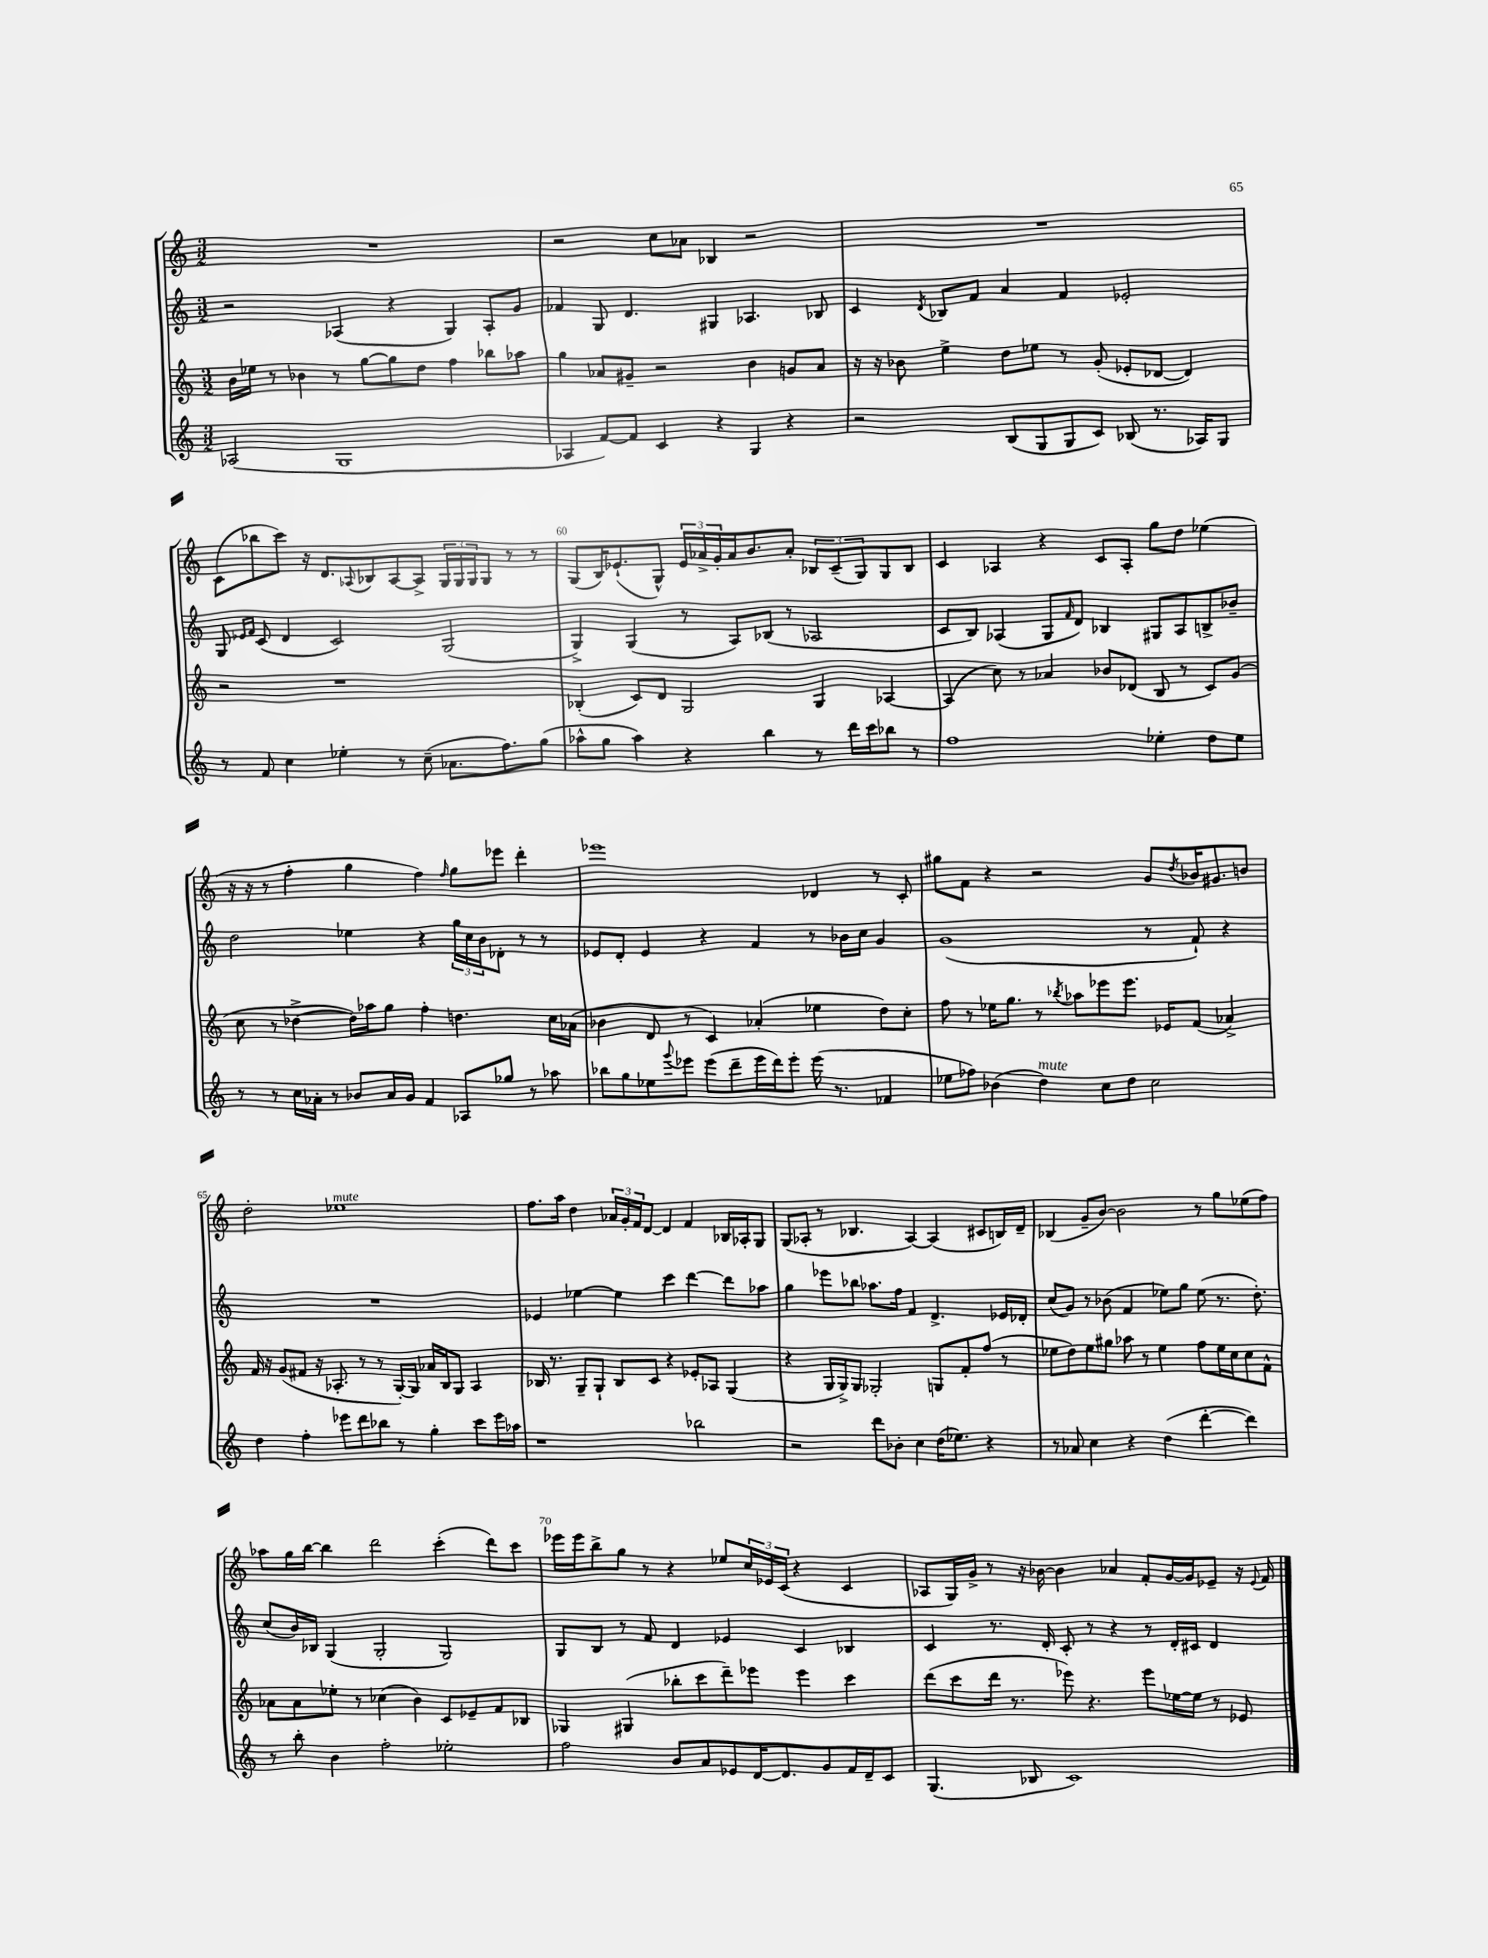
<<
\new StaffGroup <<
\new Staff = "s0" {
    \clef treble \key c \major \numericTimeSignature \time 3/2
    R1. |
    r2 c''8 aes'8 bes4 r2 |
    R1. |
    c'8( bes''8 c'''8) r16 d'8. \appoggiatura { aes8 } bes8 aes8~ aes8-> \tuplet 3/2 { g16 g16 g16 } g8 r8 r8 |
    g8( b16) ees'8.-!( g8-^) \tuplet 3/2 { ees'16 aes'16-> g'16-. } aes'16 b'8. aes'8-. \tuplet 3/2 { bes8 c'8--( g8) } g8 bes8 |
    c'4 aes4 r4 c'8 aes8-. g''8 d''8 ees''4( |
    r16 r16 r8 f''4-. g''4 f''4) \grace { f''16 } g''8 ees'''8 d'''4-. |
    ees'''1 des'4 r8 c'8-. |
    gis''8 f'8 r4 r2 g'8 \acciaccatura { d''8 } bes'16 gis'8. b'8 |
    d''2-. ees''1^\markup { \italic "mute" } |
    f''8. a''16 d''4 \tuplet 3/2 { aes'16 g'16-. f'16 } d'8~ d'4 f'4 bes16 aes16-. g8 |
    g8( aes8-. r8 bes4. aes4~) aes4( cis'8 b16) d'16-- |
    bes4( g'8-- b'8~) b'2 r8 g''8 ees''8( f''8) |
    aes''8 g''16 b''16~ b''4 d'''2 c'''4-.( d'''8) c'''8 |
    ees'''16 ees'''16 b''8-> g''8 r8 r4 ees''8 \tuplet 3/2 { c''16 ees'16 c'16( } r4 c'4 |
    aes8 g16) g'16-> r8 r16 bes'16~ bes'4 aes'4 f'8-. g'16~ g'16 ees'8-- r16 \appoggiatura { ees'8 } f'16 \bar "|." |
}
\new Staff = "s1" {
    \clef treble \key c \major \numericTimeSignature \time 3/2
    r2 aes4( r4 g4) aes8-. g'8 |
    fes'4 g8 d'4. gis4 aes4. bes8 |
    c'4 \acciaccatura { d'8 } bes8 f'8 a'4 f'4 ees'2-. |
    g8 \grace { ees'16 f'16 } c'8( d'4 c'2) g2( |
    g4->) g4( r8 a8) bes8( r8 aes2 |
    c'8 b8) aes4( g8 \grace { f'16 } d'8) bes4 gis8 aes8 b8-> bes'8-- |
    d''2 ees''4 r4 \tuplet 3/2 { g''16 c''16 b'16 } des'8-. r8 r8 |
    ees'8 d'8-. ees'4 r4 f'4 r8 bes'16 c''16 g'4 |
    g'1( r8 f'8-!) r4 |
    R1. |
    ees'4 ees''4~ ees''4 c'''4 d'''4~ d'''8 aes''8 |
    g''4 ees'''8 bes''8 aes''8. f''16 f'4 d'4.-> ees'16 des'16-. |
    c''8( g'8) r8 bes'8( f'4 ees''8) g''8 ees''8( r8. d''8.-.) |
    c''8( b'16) bes16 g4( g2-. g2) |
    g8 b8 r8 f'8 d'4 ees'4 c'4 bes4 |
    c'4 r8. d'16-. c'8-. r8 r4 r8 d'16-. cis'16 d'4 \bar "|." |
}
\new Staff = "s2" {
    \clef treble \key c \major \numericTimeSignature \time 3/2
    b'16 ees''16 r8 bes'4 r8 g''8~ g''8 d''8 f''4 bes''8 aes''8 |
    g''4 aes'8 gis'8-- r2 b'4 g'8 aes'8 |
    r16 r16 bes'8 e''4-> d''8 ees''8 r8 g'8-.( ees'8-. des'8~ des'4) |
    r2 r1 |
    bes4-.( c'8) d'8 g2 g4 aes4~ |
    aes4( c''8) r8 aes'4 bes'8 des'8( b8 r8 c'8) g'8( |
    c''8 r8 des''4~-> des''16) aes''16 g''8 f''4-. d''4. c''16 aes'16( |
    bes'4 d'8 r8 c'4) aes'4-.( ees''4 d''8) c''8-. |
    f''8 r8 ees''16 g''8. r8 \acciaccatura { bes''8 } aes''8 ees'''8 ees'''8. ees'16 f'8( aes'4->) |
    f'16 r16 g'8( fis'8 r16 aes8.-. r8 r8 g16~-.) g16 aes'16 b16 g8 aes4 |
    bes16 r8. g8-- g8-! bes8 c'8 r4 ees'8-. aes8 g4( |
    r4 g16 g16->) g8 ges2-. g8 f'8-. f''8( r8 |
    ees''8 d''8) ees''8 gis''8 aes''8 r8 ees''4 f''8 ees''16 c''16 c''8 f'8-^ |
    aes'8 aes'8 ees''8-. r8 ces''4( b'4) c'8 ees'8-- f'8 bes8 |
    ges4 gis4( bes''8-. c'''8 d'''8--) ees'''8 ees'''4 c'''4 |
    d'''8( c'''8 d'''16 r8. ees'''8) r4. ees'''8 ees''16~ ees''16 r8 ees'8 \bar "|." |
}
\new Staff = "s3" {
    \clef treble \key c \major \numericTimeSignature \time 3/2
    aes2( g1 |
    aes4 f'8~) f'8 c'4 r4 g4 r4 |
    r2 b8( g8 g8 c'8) bes8( r8. aes16) g8 |
    r8 f'8 c''4 ees''4-. r8 c''8--( aes'8. f''8.) g''8( |
    aes''8-^ g''8 aes''4) r4 b''4 r8 d'''16 c'''16 bes''8 r8 |
    f''1 ees''4-. d''8 ees''8 |
    r8 r8 c''16 aes'16-. r8 bes'8 aes'16 g'16 f'4 aes8 ges''8 r8 aes''8 |
    bes''8 g''8 ees''8 \appoggiatura { g'''8 } ees'''8 ees'''8( d'''8-- ees'''16 d'''16) ees'''8-. ees'''16( r8. fes'4 |
    ees''8 fes''8) bes'4( d''4^\markup { \italic "mute" }) c''8 d''8 c''2 |
    d''4 f''4-. ees'''8 d'''8 bes''8 r8 g''4-. c'''8 ees'''16 aes''16 |
    r1 bes''2 |
    r2 d'''8 bes'8-. c''4 d''16( ees''8.) r4 |
    r8 aes'8 c''4 r4 d''4( d'''4~-. d'''4) |
    r8 b''8-. b'4 f''2-. ees''2-. |
    f''2 b'8 a'8 ees'8 d'16~ d'8. g'8 f'16 d'16-- c'8 |
    g4.( bes8 c'1) \bar "|." |
}
>>
>>
\layout { \context { \Score currentBarNumber = #56 \override BarNumber.break-visibility = ##(#f #t #t) barNumberVisibility = #(every-nth-bar-number-visible 5) } }
